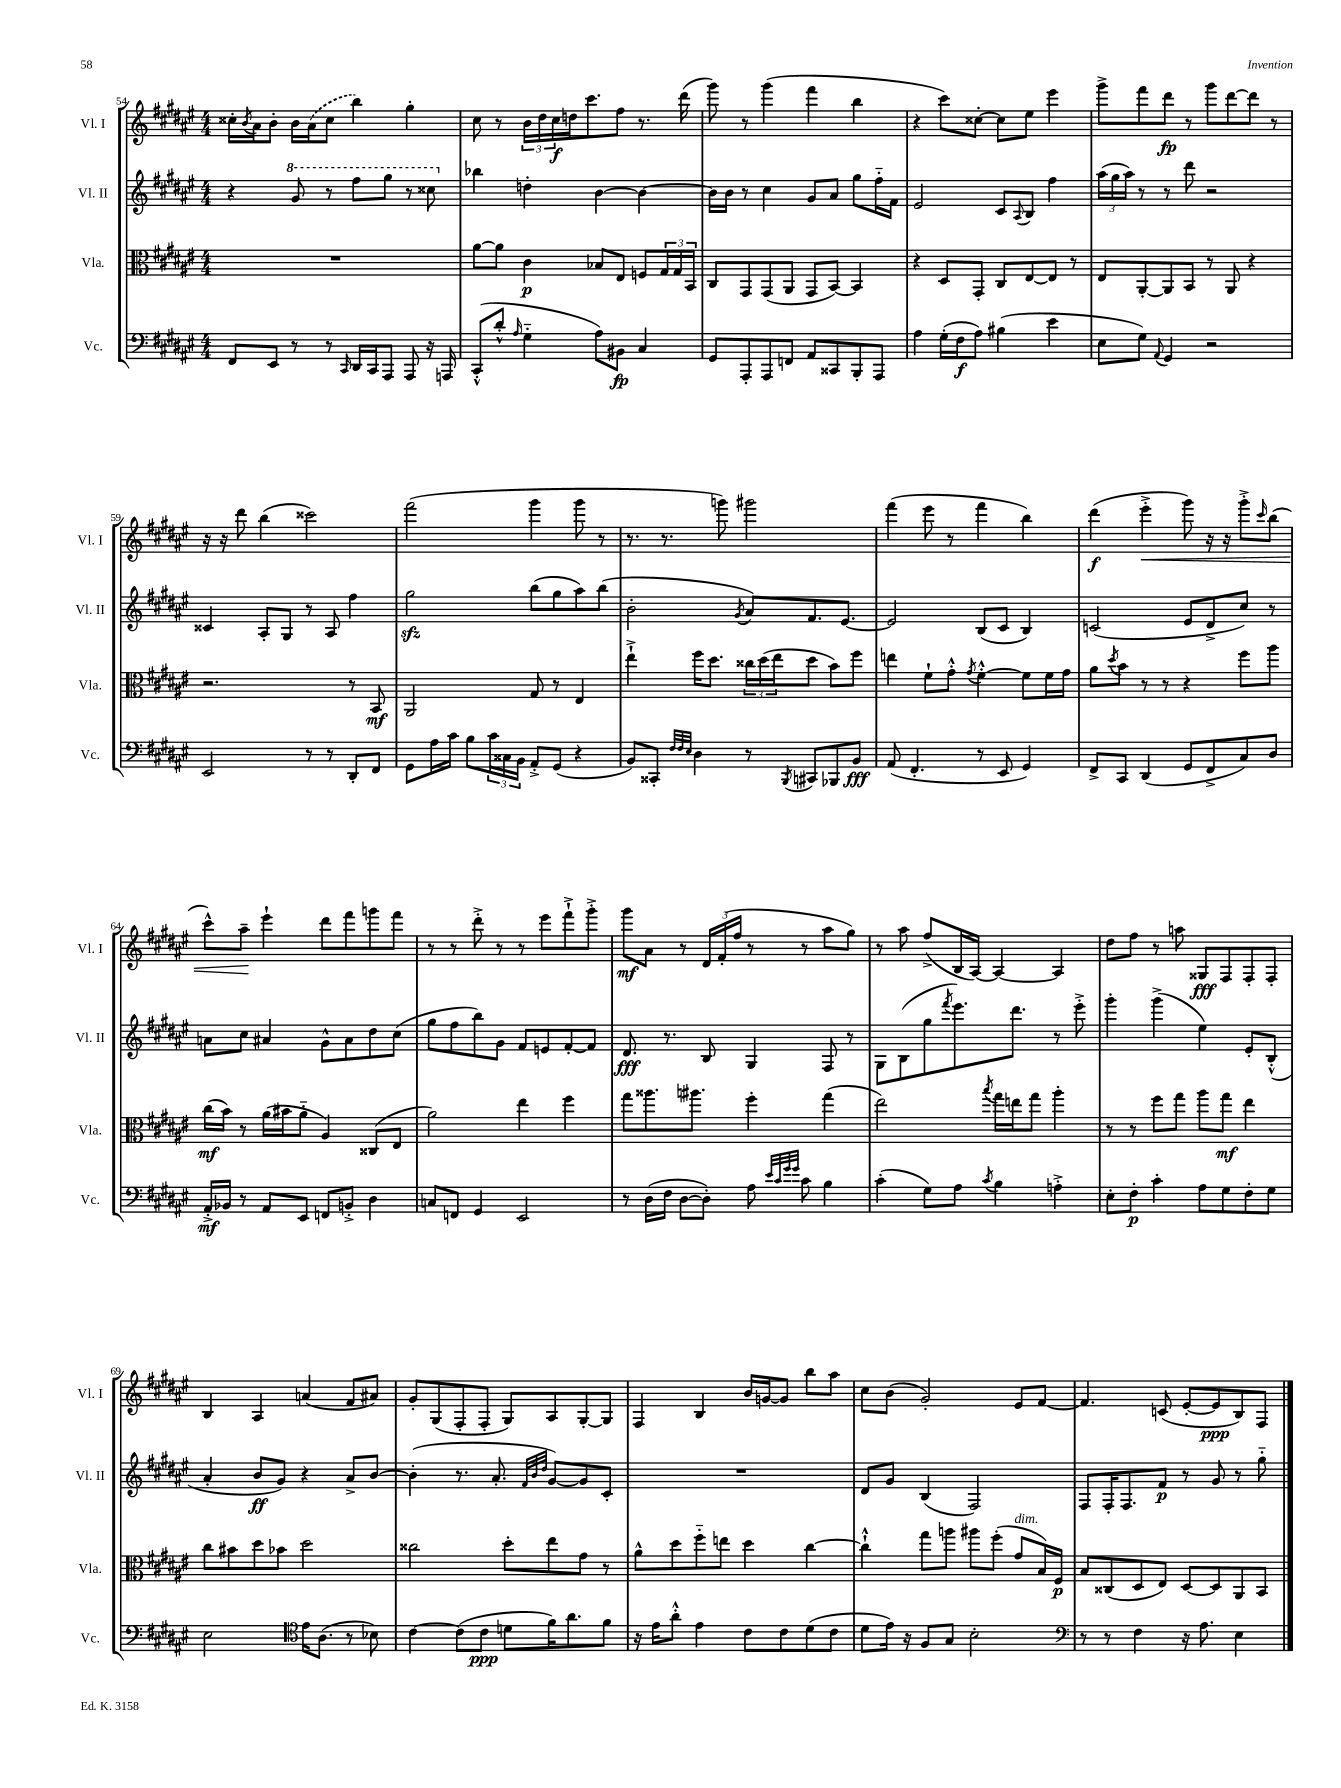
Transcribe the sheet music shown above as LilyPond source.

<<
\new StaffGroup <<
\new Staff = "s0" \with { instrumentName = "Vl. I" shortInstrumentName = "Vl. I" } {
    \clef treble \key fis \major \numericTimeSignature \time 4/4
    cisis''16-. \acciaccatura { b'8 } ais'16 b'8-. b'16 \once \slurDashed ais'16( cisis''8 b''4) gis''4-. |
    cis''8 r8 \tuplet 3/2 { b'16 dis''16 cis''16\f } d''16 cis'''8. fis''8 r8. dis'''16( |
    gis'''8) r8 gis'''4( fis'''4 b''4 |
    r4 cis'''8) cisis''8~-. cisis''8 eis''8 eis'''4 |
    gis'''8-> fis'''8 dis'''8\fp r8 gis'''8 dis'''8~ dis'''8 r8 |
    r16 r16 dis'''8 b''4( cisis'''2) |
    fis'''2( gis'''4 gis'''8 r8 |
    r8. r8. g'''8) gis'''2 |
    fis'''4( eis'''8 r8 fis'''4 b''4) |
    dis'''4\f( eis'''4-.->\< gis'''8) r16 r16 gis'''8-.-> \grace { cis'''16 } b''8( |
    cis'''8-^) ais''8--\! eis'''4-! dis'''8 fis'''8 g'''8 fis'''8 |
    r8 r8 dis'''8-.-> r8 r8 eis'''8 fis'''8-!-> gis'''8-.-> |
    gis'''8\mf ais'8 r8 \tuplet 3/2 { dis'16 fis'16-.( fis''16 } r8 r8 ais''8 gis''8) |
    r8 ais''8 fis''8->( b16 ais16~) ais4~ ais4 |
    dis''8 fis''8 r8 a''8 gisis8\fff fis8 fis8-. fis8-. |
    b4 ais4 a'4( fis'8 ais'8) |
    gis'8-. gis8( fis8-. fis8-. gis8) ais8 gis8~-. gis8 |
    fis4 b4 b'16 g'16~ g'8 b''8 ais''8 |
    cis''8 b'8( gis'2-.) eis'8 fis'8~ |
    fis'4. c'8( eis'8~-. eis'8\ppp b8) fis8 \bar "|." |
}
\new Staff = "s1" \with { instrumentName = "Vl. II" shortInstrumentName = "Vl. II" } {
    \clef treble \key fis \major \numericTimeSignature \time 4/4
    r4 \ottava #1 gis''8 r8 fis'''8 gis'''8 r8 cisis'''8 \ottava #0 |
    bes''4 d''4-. b'4~ b'4~ |
    b'16 b'16 r8 cis''4 gis'8 ais'8 gis''8 fis''16-_ fis'16 |
    eis'2 cis'8 \appoggiatura { ais8 } b8 fis''4 |
    \tuplet 3/2 { ais''16( gis''16 ais''16) } r8 r8 dis'''8 r2 |
    cisis'4 ais8-. gis8 r8 ais8 fis''4 |
    gis''2\sfz b''8( gis''8 ais''8) b''8( |
    b'2-. \acciaccatura { gis'8 } ais'8) fis'8. eis'8.~ |
    eis'2 b8( cis'8 b4) |
    c'2( eis'8 dis'8-> cis''8) r8 |
    a'8 cis''8 ais'4 gis'8-^ ais'8 dis''8 cis''8( |
    gis''8 fis''8 b''8) gis'8 fis'8 e'8 fis'8~-. fis'8 |
    dis'8.\fff r8. b8 gis4 fis8 r8 |
    gis8 b8( gis''8 \acciaccatura { fis'''8 } eis'''8.) dis'''8. r8 eis'''8-.-> |
    gis'''4-. gis'''4->( eis''4) eis'8-. b8-.-^( |
    ais'4-. b'8\ff gis'8) r4 ais'8-> b'8~ |
    b'4-.( r8. ais'8.-. \grace { fis'32 b'32 dis''32 } gis'8~) gis'8 cis'8-. |
    R1 |
    dis'8 gis'8 b4( fis2) |
    fis8 fis16-. fis8. fis'8\p r8 gis'8 r8 gis''8-_ \bar "|." |
}
\new Staff = "s2" \with { instrumentName = "Vla." shortInstrumentName = "Vla." } {
    \clef alto \key fis \major \numericTimeSignature \time 4/4
    R1 |
    ais'8~ ais'8 cis'4\p bes8 eis8 f8 \tuplet 3/2 { gis16 gis16 b,16 } |
    cis8 gis,8 gis,8( ais,8 gis,8 b,8~) b,4 |
    r4 dis8 gis,8-. cis8 eis8~ eis8 r8 |
    eis8 ais,8~-. ais,8 b,8 r8 ais,8 r4 |
    r2. r8 b,8\mf |
    ais,2 gis8 r8 eis4 |
    eis''4-!-> fis''16 dis''8. \tuplet 3/2 { cisis''16 dis''16( eis''16 } dis''8 b'8) fis''8 |
    e''4 fis'8-! gis'8-.-^ \acciaccatura { gis'8 } fis'4~-.-^ fis'8 fis'16 gis'16 |
    ais'8 \acciaccatura { dis''8 } b'8 r8 r8 r4 fis''8 ais''8 |
    cis''16\mf( b'16) r8 ais'16( bis'16 ais'8-_ ais4) cisis8( eis8 |
    ais'2) eis''4 fis''4 |
    gis''8 aisis''8. ais''8. fis''4-. gis''4( |
    eis''2) \acciaccatura { b''8 } gis''16 e''16 gis''8 ais''4-. |
    r8 r8 fis''8 gis''8 ais''8 gis''8\mf eis''4 |
    cis''8 bis'8 dis''8 bes'8 dis''2 |
    cisis''2 dis''8-. eis''8 gis'8 r8 |
    ais'8-^ dis''8 fis''8-_ e''8 dis''4 cis''4~ |
    cis''4-!-^ gis''8 a''8 ais''8 fis''8-.( gis'8^\markup { \italic "dim." } b16) fis16\p |
    b8 cisis8( dis8 eis8) dis8~ dis8 ais,8 b,8 \bar "|." |
}
\new Staff = "s3" \with { instrumentName = "Vc." shortInstrumentName = "Vc." } {
    \clef bass \key fis \major \numericTimeSignature \time 4/4
    fis,8 eis,8 r8 r8 \grace { cis,16 } dis,16 cis,16 ais,,8 ais,,8 r16 a,,16 |
    cis,8-.-^( dis'8-.-^ \grace { ais16 } gis4-_ ais8) bis,8\fp cis4 |
    gis,8 ais,,8-. ais,,8 f,8 ais,8 cisis,8 b,,8-. ais,,8 |
    ais4 gis16-.( fis16\f ais8) bis4( eis'4 |
    eis8 gis8) \appoggiatura { ais,8 } gis,4 r2 |
    eis,2 r8 r8 dis,8-. fis,8 |
    gis,8 ais16 cis'16 b8 \tuplet 3/2 { cis'16 cisis16 b,16 } ais,8-.-> gis,8( r4 |
    b,8) cisis,8-. \grace { fis32 fis32 eis32 } dis4 r8 \acciaccatura { b,,8 } cis,8 bes,,8 b,8\fff |
    ais,8( fis,4.-. r8 eis,8 gis,4) |
    fis,8-> cis,8 dis,4( gis,8 fis,8-> cis8) dis8 |
    ais,16-.->\mf bes,16 r8 ais,8 eis,8 f,8 b,8-.-> dis4 |
    c8 f,8 gis,4 eis,2 |
    r8 dis16( fis16 dis8~ dis8-.) ais8 \grace { eis'32 cis'32 gis'32 gis'32 } cis'8 b4 |
    cis'4-.( gis8) ais8 \acciaccatura { cis'8 } b4 a4-.-> |
    eis8-. fis8-.\p cis'4-. ais8 gis8 fis8-. gis8 |
    eis2 \clef tenor eis'16 ais8.( r8 bes8) |
    cis'4~ cis'8( cis'8\ppp d'8 fis'16) ais'8. fis'8 |
    r16 eis'16 ais'8-.-^ eis'4 cis'8 cis'8 dis'8( cis'8 |
    dis'8 eis'16) r16 fis8 gis8 b2-. |
    \clef bass r8 r8 fis4 r16 ais8. eis4 \bar "|." |
}
>>
>>
\layout { \context { \Score currentBarNumber = #54 } }
